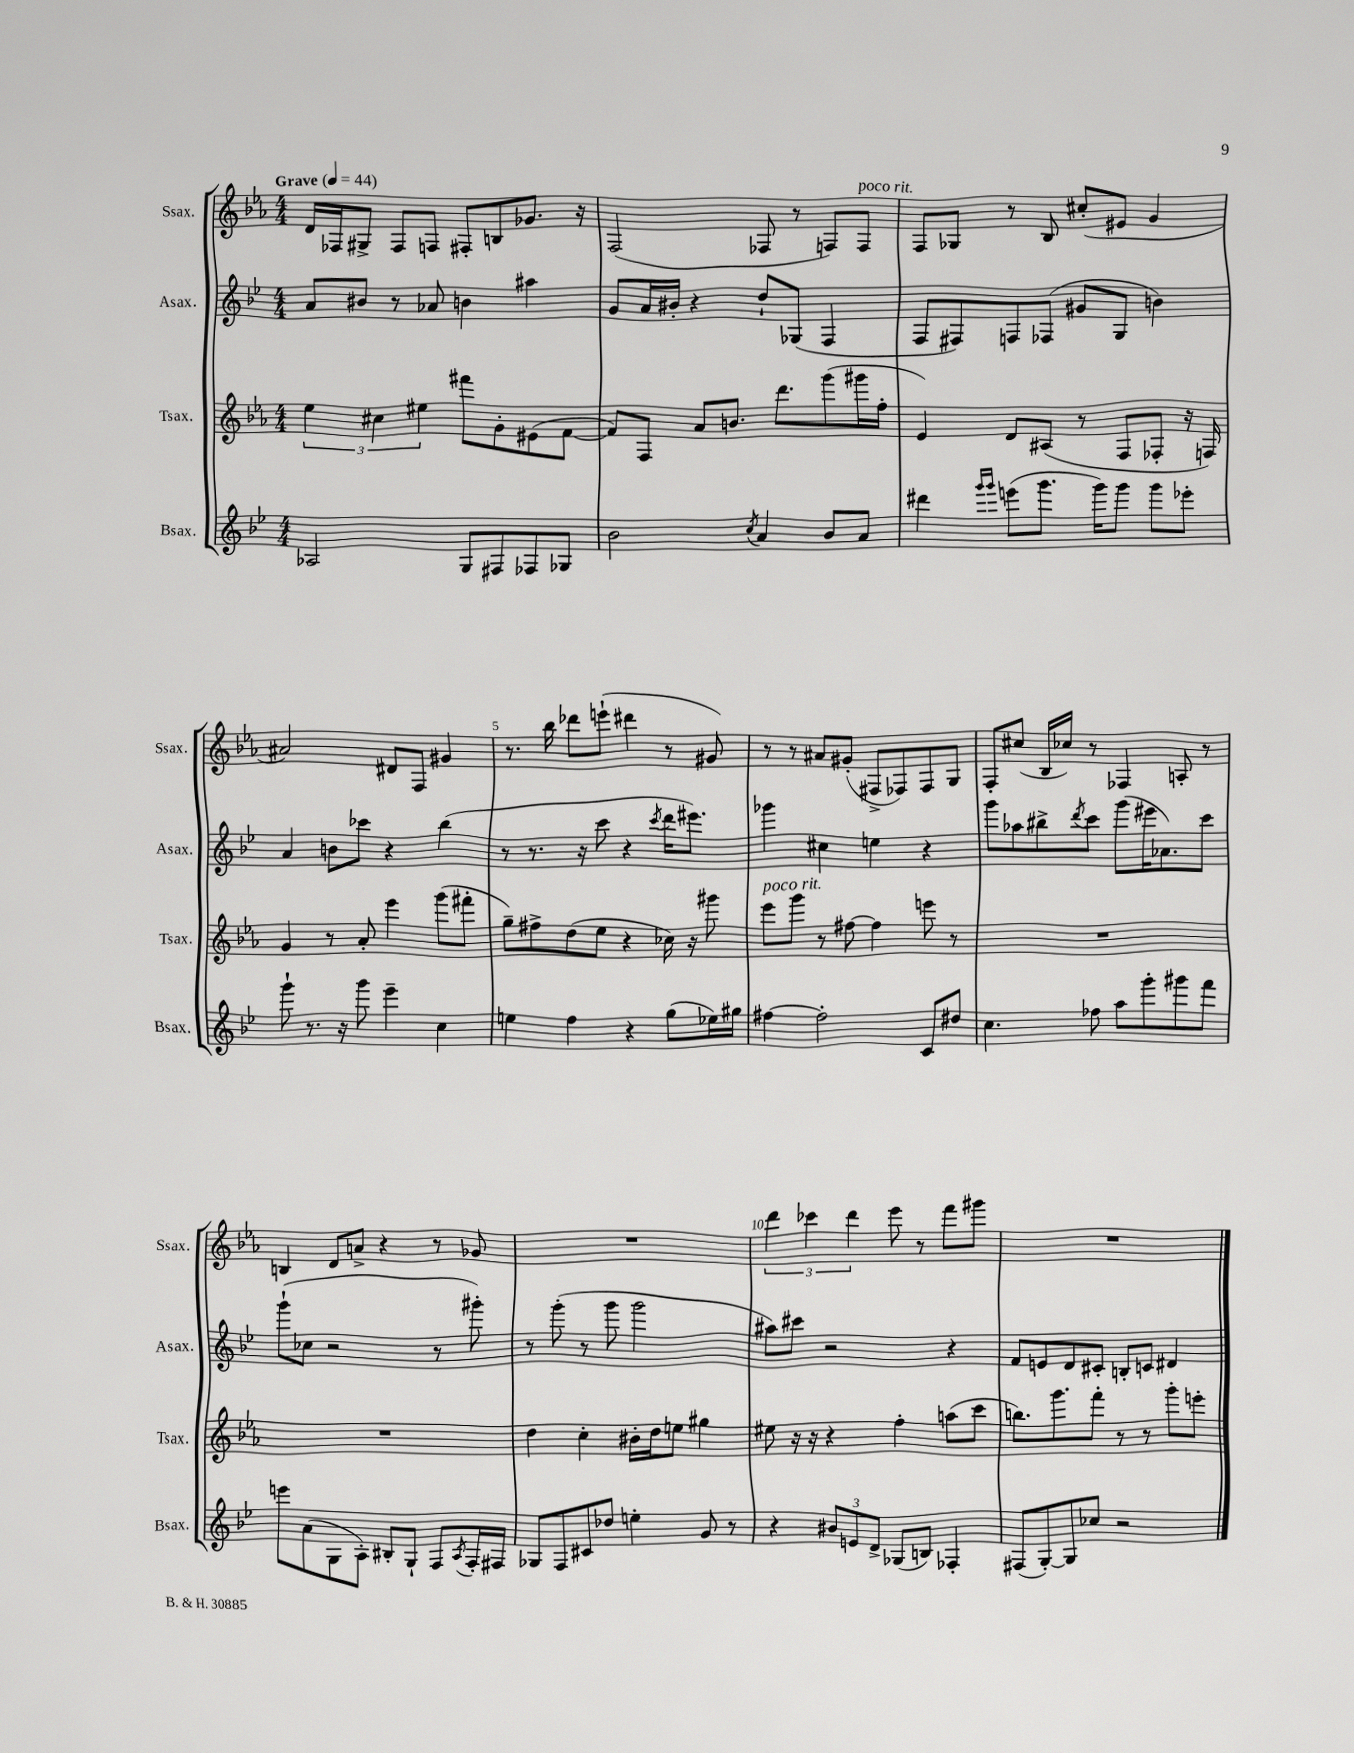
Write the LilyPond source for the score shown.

<<
\new StaffGroup <<
\new Staff = "s0" \with { instrumentName = "Ssax." shortInstrumentName = "Ssax." } {
    \clef treble \key ees \major \numericTimeSignature \time 4/4 \tempo "Grave" 4 = 44
    d'16 fes16 gis8-> fes8 f8 fis8-. b8 ges'8. r16 |
    f2( fes8 r8 f8) f8^\markup { \italic "poco rit." } |
    f8 ges8 r8 bes8 cis''8-.( eis'8 g'4 |
    ais'2) dis'8 f8 gis'4 |
    r8. bes''16 des'''8 e'''8-!( dis'''4 r8 gis'8) |
    r8 r8 ais'8 gis'8-.( fis8-> fes8) fes8 g8 |
    f8-. cis''8( bes16 ces''16) r8 fes4 a8-. r8 |
    b4 d'8 a'8-> r4 r8 ges'8 |
    R1 |
    \tuplet 3/2 { d'''4 ces'''4 d'''4 } ees'''8 r8 f'''8 gis'''8 |
    R1 \bar "|." |
}
\new Staff = "s1" \with { instrumentName = "Asax." shortInstrumentName = "Asax." } {
    \clef treble \key bes \major \numericTimeSignature \time 4/4
    a'8 bis'8 r8 aes'8 b'4 ais''4 |
    g'8 a'16 bis'16-. r4 d''8-! ges8( f4 |
    f8 fis8) f8 fes8( gis'8 g8 b'4) |
    a'4 b'8 ces'''8 r4 bes''4( |
    r8 r8. r16 c'''8 r4 \acciaccatura { c'''8 } d'''16 eis'''8.) |
    ges'''4 cis''4 e''4 r4 |
    g'''8 aes''8 bis''8-> \acciaccatura { d'''8 } c'''8 g'''8( eis'''16 aes'8.) c'''8 |
    g'''8-!( ces''8 r2 r8 gis'''8-.) |
    r8 g'''8-.( r8 g'''8 g'''2 |
    ais''8) cis'''8 r2 r4 |
    f'8 e'8 d'8 cis'8-. b8-. c'8 dis'4 \bar "|." |
}
\new Staff = "s2" \with { instrumentName = "Tsax." shortInstrumentName = "Tsax." } {
    \clef treble \key ees \major \numericTimeSignature \time 4/4
    \tuplet 3/2 { ees''4 cis''4 eis''4 } fis'''8 g'8-. eis'8( f'8~ |
    f'8) f8 aes'8 b'8. d'''8. g'''8( gis'''16 f''16-. |
    ees'4) d'8 ais8( r8 f8 fes8-. r16 f16) |
    g'4 r8 aes'8-. ees'''4 g'''8( fis'''8-. |
    g''8--) fis''8-> d''8( ees''8 r4 ces''16) r16 gis'''8 |
    ees'''8^\markup { \italic "poco rit." } g'''8 r8 fis''8~ fis''4 e'''8 r8 |
    R1 |
    R1 |
    d''4 c''4-. bis'16-. d''16 e''8 gis''4 |
    eis''8 r16 r16 r4 f''4-. a''8( c'''8 |
    b''8.) g'''8. f'''8-. r8 r8 g'''8-. e'''8-. \bar "|." |
}
\new Staff = "s3" \with { instrumentName = "Bsax." shortInstrumentName = "Bsax." } {
    \clef treble \key bes \major \numericTimeSignature \time 4/4
    aes2 g8 fis8 fes8 ges8 |
    bes'2 \acciaccatura { c''8 } a'4 bes'8 a'8 |
    dis'''4 \grace { g'''16 g'''16 } e'''8( g'''8. g'''16) g'''8 g'''8 ees'''8-. |
    g'''8-! r8. r16 g'''8 ees'''4-- c''4 |
    e''4 f''4 r4 g''8( ees''16) gis''16 |
    fis''4~ fis''2-. c'8 dis''8 |
    c''4. fes''8 a''8 g'''8-. gis'''8 f'''8 |
    e'''8 a'8( g8 a8-.) bis8-. g8-! f8 \acciaccatura { a8 } f16-. fis16 |
    ges8 f8 cis'8 des''8 e''4-. g'8 r8 |
    r4 \tuplet 3/2 { bis'8 e'8 d'8-> } ges8( b8) fes4-. |
    fis8( g8~-.) g8 ces''8 r2 \bar "|." |
}
>>
>>
\layout { \context { \Score \override BarNumber.break-visibility = ##(#f #t #t) barNumberVisibility = #(every-nth-bar-number-visible 5) } }
